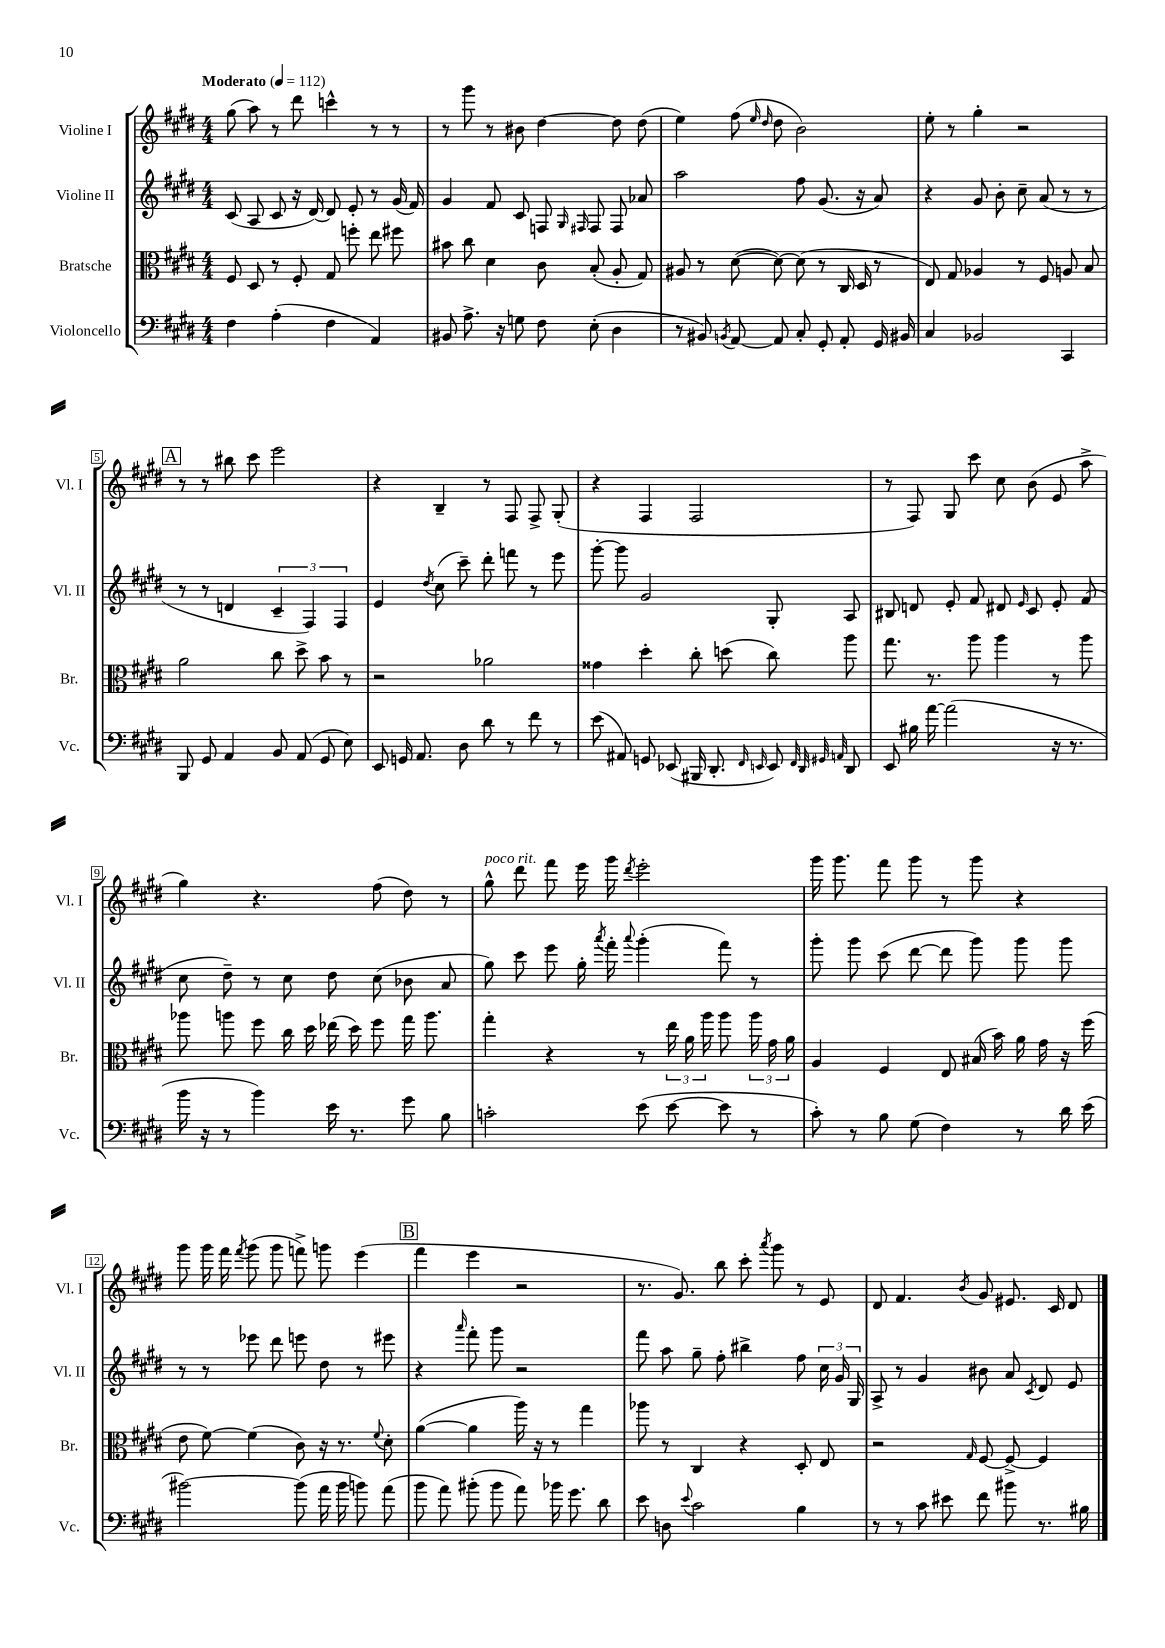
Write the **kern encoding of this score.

**kern	**kern	**kern	**kern
*staff4	*staff3	*staff2	*staff1
*clefF4	*clefC3	*clefG2	*clefG2
*k[f#c#g#d#]	*k[f#c#g#d#]	*k[f#c#g#d#]	*k[f#c#g#d#]
*M4/4	*M4/4	*M4/4	*M4/4
*MM112	*MM112	*MM112	*MM112
4F#\	8F#/	(8c#/	(8gg#\
.	8D#/	8A/	8aa\)
(4A'\	8r	8c#/	8r
.	8F#'/	16r	8ddd#\
.	.	[16d#/)	.
4F#\	8G#/	8d#/]	4ccc^^\
.	8ff'\	8e'/	.
4AA/)	8ee\	8r	8r
.	8ff#\	(16g#/	8r
.	.	16f#/)	.
=	=	=	=
8BB#/	8b#\	4g#/	8r
8.A^\	8cc#\	.	8ggg#\
.	4d#\	8f#/	8r
16r	.	.	.
8G\	.	8c#/	8b#\
8F#\	8c#\	8F/	[4dd#\
.	.	16qqG#/	.
.	.	16qqF#/	.
(8E'\	(8B'/	8F#/	.
4D#\	8A'/	8F#/	8dd#\]
.	8G#/)	8a-/	(8dd#\
=	=	=	=
8r	8A#/	2aa\	4ee\)
8BB#/)	8r	.	.
8qBB/	.	.	.
[8AA/	([8d#\	.	(8ff#\
.	.	.	16qqee/
.	.	.	16qqdd#/
8AA/]	8d#\_)	.	8dd#\
8C#'/	(8d#\]	8ff#\	2b\)
8GG#'/	8r	(8.g#/	.
8AA'/	16C#/	.	.
.	16D#/	16r	.
16GG#/	8r	8a/)	.
16BB#/	.	.	.
=	=	=	=
4C#/	8E/)	4r	8ee'\
.	8G#/	.	8r
2BB-/	4A-/	8g#/	4gg#'\
.	.	8b'\	.
.	8r	8cc#~\	2r
.	8F#/	(8a/	.
4CC#/	8A/	8r	.
.	8B/	8r	.
=	=	=	=
8BBB/	2a\	8r	8r
8GG#/	.	8r	8r
4AA/	.	4d/	8bb#\
.	.	.	8ccc#\
8BB/	8cc#\	6c#~/	2eee\
(8AA/	8dd#^\	.	.
.	.	6F#/)	.
8GG#/	8b\	.	.
.	.	6F#/	.
8E\)	8r	.	.
=	=	=	=
8EE/	2r	4e/	4r
16GG/	.	.	.
8.AA/	.	.	.
.	.	8qdd#/	.
.	.	(8cc#\	4B~/
8D#\	.	8ccc#~\)	.
8d#\	2a-\	8ddd#'\	8r
8r	.	8fff\	8F#/
8f#\	.	8r	8F#^/
8r	.	8eee\	(8G#'/
=	=	=	=
(8e\	4g##\	[8ggg#'\	4r
8AA#/)	.	8ggg#\]	.
8GG/	4dd#'\	2g#/	4F#/
(8EE-/	.	.	.
16BBB#/	8cc#'\	.	2F#/
8.DD#'/	.	.	.
.	(8dd\	.	.
16qqFF#/	.	.	.
16qqEE/	.	.	.
8EE/)	8cc#\)	8G#'/	.
32qqFF#/	.	.	.
32qqDD#/	.	.	.
32qqGG#/	.	.	.
32qqAA/	.	.	.
8DD#/	8aa\	8A/	.
=	=	=	=
8EE/	8.gg#\	8B#/	8r
16B#\	.	8d/	8F#/)
[16a\	8.r	.	.
(2a\]	.	8e'/	8G#/
.	8aa\	8f#/	8ccc#\
.	4aa\	8d#/	8cc#\
.	.	16qqe/	.
.	.	8c#/	(8b\
16r	8r	8e'/	8e/
8.r	.	.	.
.	8aa\	(8f#/	8aa^\
=	=	=	=
16b\	8aa-\	8cc#\	4gg#\)
16r	.	.	.
8r	8aa\	8dd#~\)	.
4b\)	8ff#\	8r	4.r
.	16cc#\	8cc#\	.
.	16dd#\	.	.
16e\	(16ee-\	8dd#\	.
8.r	16dd#\)	.	.
.	8ff#\	(8cc#\	(8ff#\
8g#\	16gg#\	8b-\	8dd#\)
.	8.aa\	.	.
8B\	.	8a/	8r
=	=	=	=
2c'\	4gg#'\	8gg#\)	8gg#^^\
.	.	8ccc#\	8ddd#\
.	4r	8eee\	8fff#\
.	.	16gg#'\	16eee\
.	.	8qaaa/	.
.	.	16fff#'\	16ggg#\
.	.	8qqaaa/	8qddd#/
(8e\	8r	(4ggg#'\	2eee'\
[8e\	24ee\	.	.
.	24a\	.	.
.	24aa\	.	.
8e\]	8aa\	8fff#\)	.
8r	24aa\	8r	.
.	24g#\	.	.
.	24a\	.	.
=	=	=	=
8c#'\)	4A/	8ggg#'\	16ggg#\
.	.	.	8.ggg#\
8r	.	8ggg#\	.
8B\	4F#/	(8ccc#\	8fff#\
(8G#\	.	[8ddd#\	8ggg#\
4F#\)	8E/	8ddd#\]	8r
.	(16B#/	8ggg#\)	8ggg#\
.	16b\)	.	.
8r	16a\	8ggg#\	4r
.	16g#\	.	.
16d#\	16r	8ggg#\	.
(16e\	(16ff#\	.	.
=	=	=	=
[2b#\)	8e\	8r	8ggg#\
.	[8f#\)	8r	16ggg#\
.	.	.	16fff#\
.	.	.	8qfff#/
.	(4f#\]	8eee-\	(8ggg#\
.	.	8ddd#\	8ggg#\
(8b#\]	8c#\)	8eee\	8fff^\)
16a\	16r	8dd#\	8ggg\
16b#\	8.r	.	.
8b\)	.	8r	(4eee\
.	8qqf#/	.	.
(8a\	8d#'\	8eee#\	.
=	=	=	=
8b\	([4a\	4r	4fff#\
8a\)	.	.	.
.	.	16qqaaa/	.
(8b#'\	4a\]	8fff#'\	4eee\
8b#\	.	8ggg#\	.
8a\)	16aa\)	2r	2r
.	16r	.	.
16b-\	8r	.	.
8.g#\	.	.	.
.	4gg#\	.	.
8d#\	.	.	.
=	=	=	=
8e\	8aa-\	8fff#\	8.r
8D\	8r	8aa\	.
.	.	.	8.g#/)
8qqe/	.	.	.
2c#\	4C#/	8gg#~\	.
.	.	8ff#'\	8bb\
.	4r	4bb#^\	8ccc#'\
.	.	.	8qaaa/
.	.	.	8ggg#\
4B\	8D#'/	8ff#\	8r
.	8E/	24cc#\	8e/
.	.	24g#/	.
.	.	24G#/	.
=	=	=	=
8r	2r	8A^/	8d#/
8r	.	8r	4.f#/
8c#\	.	4g#/	.
8e#\	.	.	.
.	16qqG#/	.	8qb/
8f#\	[8F#/	8b#\	8g#/
8b#\	8F#^/_	8a/	8.e#/
.	.	8qc#/	.
8.r	4F#/]	8d#/	.
.	.	.	16c#/
.	.	8e/	8d#/
16B#\	.	.	.
==	==	==	==
*-	*-	*-	*-
